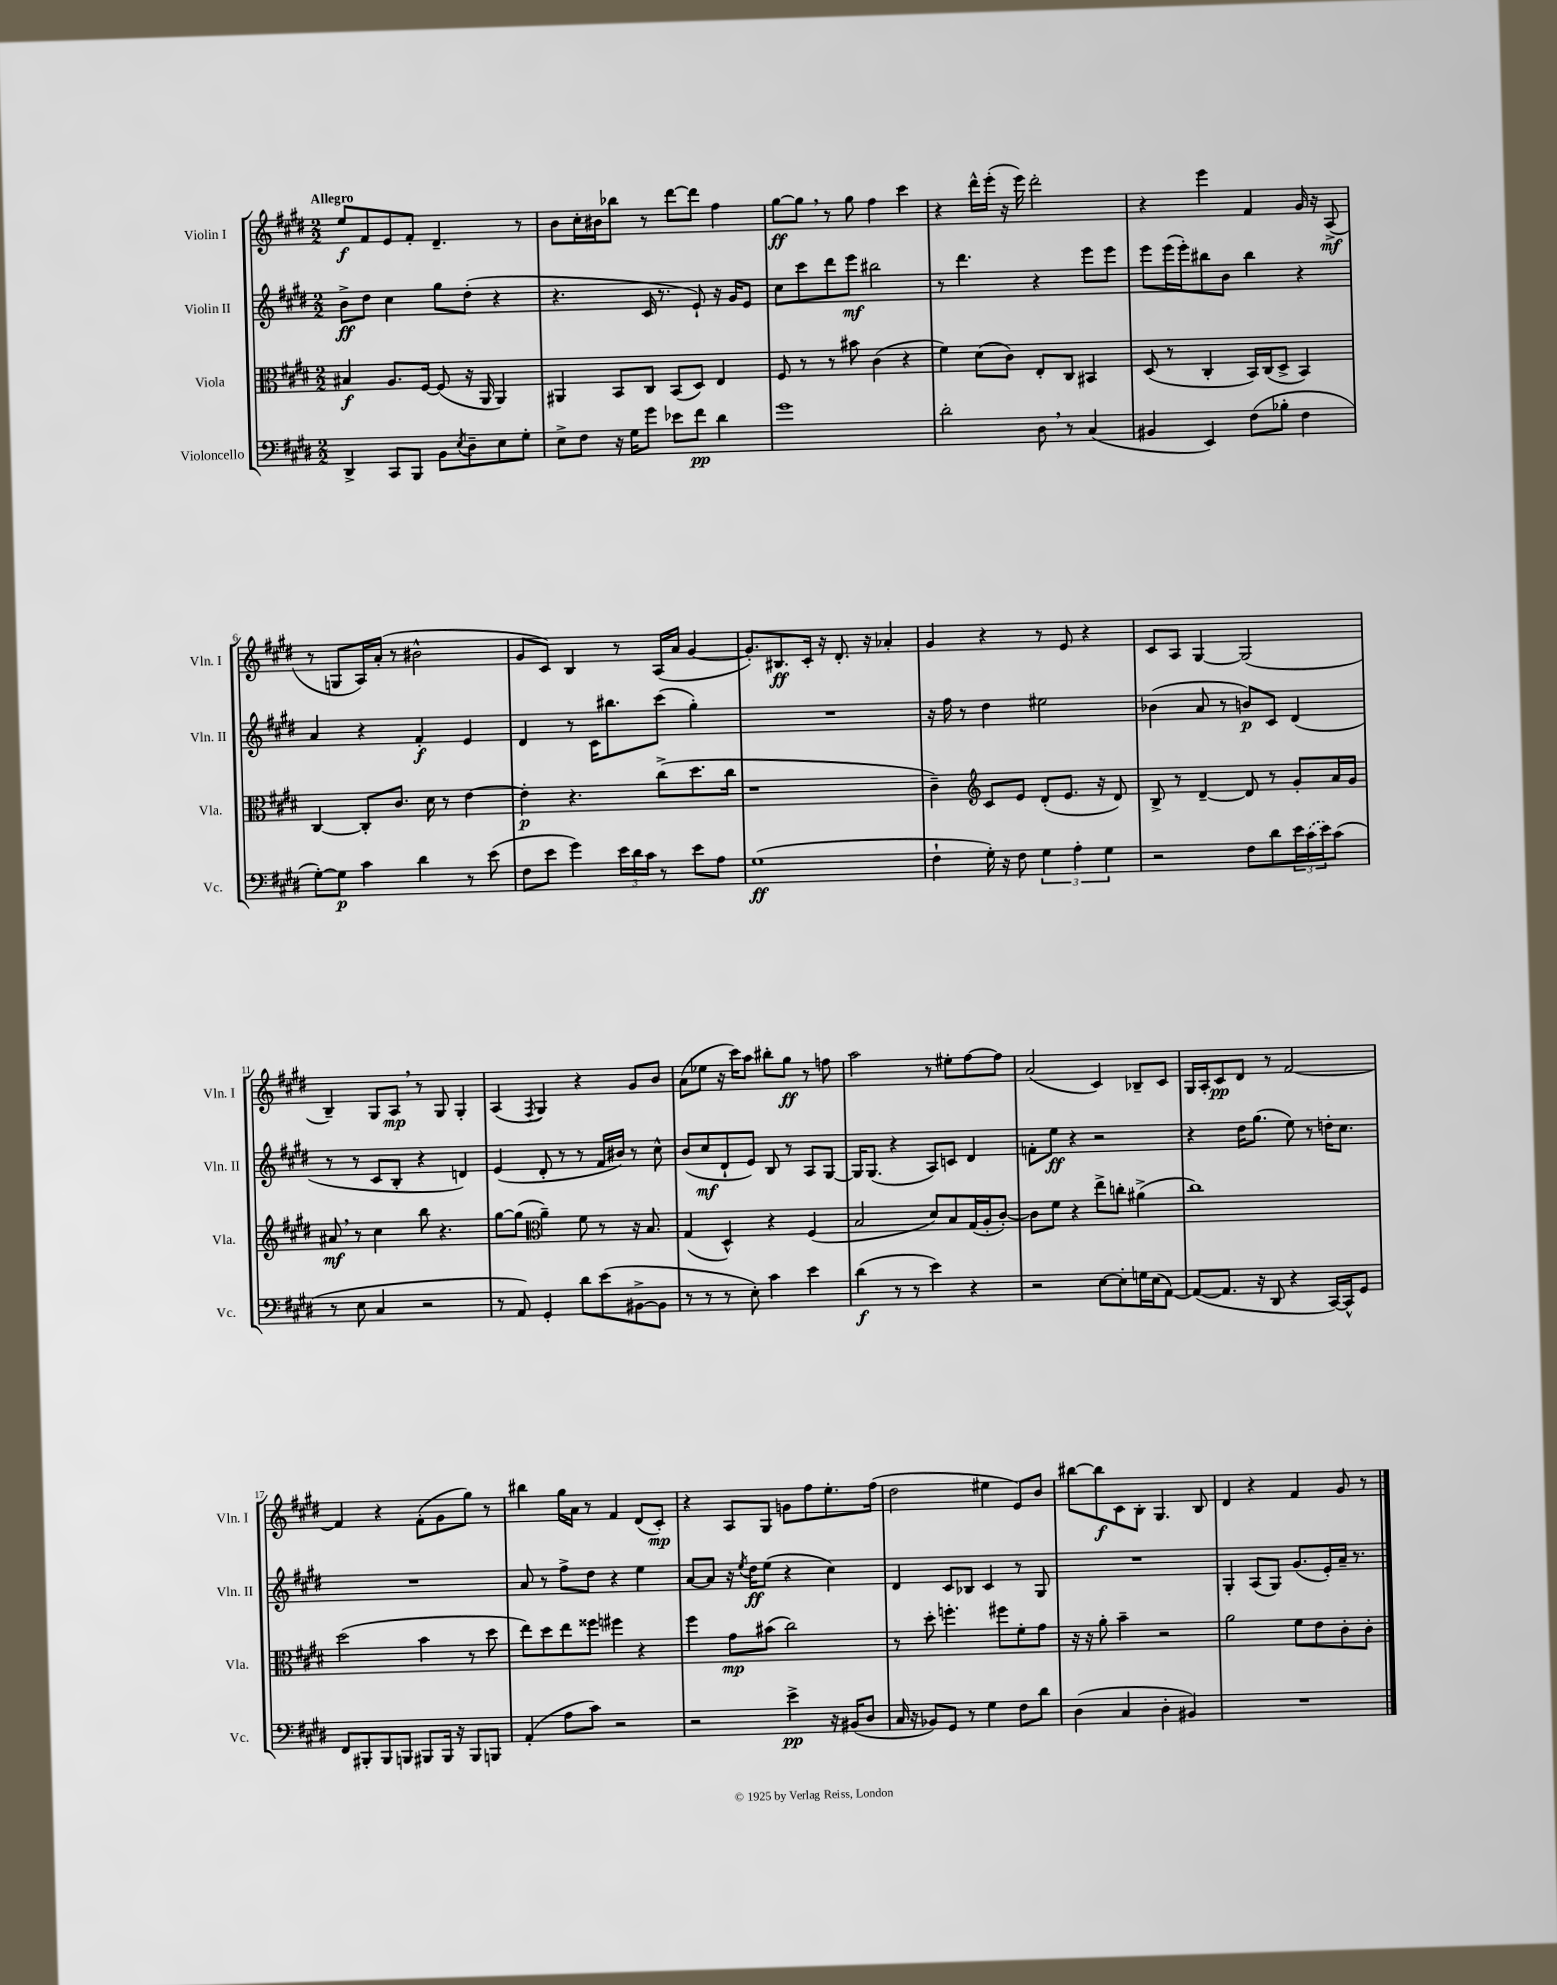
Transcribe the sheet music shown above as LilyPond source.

<<
\new StaffGroup <<
\new Staff = "s0" \with { instrumentName = "Violin I" shortInstrumentName = "Vln. I" } {
    \clef treble \key e \major \numericTimeSignature \time 2/2 \tempo "Allegro"
    e''8\f fis'8 e'8 fis'8-. dis'4.-- r8 |
    b'8 cis''16-. bis'16 bes''8 r8 dis'''8~ dis'''8 fis''4 |
    gis''8~\ff gis''8 \breathe r8 gis''8 fis''4 cis'''4 |
    r4 dis'''16-^ e'''16-.( r16 e'''16) dis'''2-. |
    r4 e'''4 fis'4 gis'16 r16 a8->\mf( |
    r8 g8 a16) a'16-.( r8 bis'2-^ |
    gis'8 cis'8) b4 r8 a16( a'16 gis'4~ |
    gis'8.-.) bis8.\ff cis'16-. r16 dis'8.-. r16 aes'4-. |
    gis'4 r4 r8 e'8 r4 |
    cis'8 a8 gis4~ gis2( |
    b4--) gis8 a8\mp \breathe r8 gis8 gis4-. |
    a4( \acciaccatura { fis8 } gis4) r4 gis'8 b'8 |
    a'8( ees''8 r16 cis'''16) a''8 bis''8-. gis''8\ff r8 f''8 |
    a''2 r8 eis''8-. fis''8~ fis''8 |
    a'2( cis'4) bes8-- cis'8 |
    gis16 a16-. cis'8\pp dis'8 r8 fis'2~ |
    fis'4 r4 fis'8-.( gis'8 gis''8) r8 |
    bis''4 gis''16 a'16 r8 fis'4 dis'8( cis'8-.\mp) |
    r4 a8 gis8 g'8 fis''8 e''8.-. fis''16( |
    dis''2 eis''4 e'8) b'8 |
    bis''8~ bis''8\f cis'8 b8-. gis4. b8 |
    dis'4 r4 fis'4 gis'8 r8 \bar "|." |
}
\new Staff = "s1" \with { instrumentName = "Violin II" shortInstrumentName = "Vln. II" } {
    \clef treble \key e \major \numericTimeSignature \time 2/2
    b'8->\ff dis''8 cis''4 gis''8 dis''8-.( r4 |
    r4. cis'16 r8. e'8-!) r16 gis'16 e'8 |
    cis''8 cis'''8 dis'''8 e'''8\mf bis''2 |
    r8 dis'''4. r4 e'''8 e'''8 |
    e'''8 e'''16( e'''16-.) bis''8 b'8 bis''4 r4 |
    a'4 r4 fis'4-.\f e'4 |
    dis'4 r8 cis'16 bis''8. cis'''8( gis''4-.) |
    R1 |
    r16 fis''16 r8 dis''4 eis''2 |
    bes'4( a'8 r8 b'8\p) cis'8 dis'4( |
    r8 r8 cis'8 b8-. r4 d'4) |
    e'4( dis'8-. r8 r8 fis'16 bis'16) r8 cis''8-^ |
    b'8( cis''8\mf dis'8-! e'8) b8 r8 a8 gis8~ |
    gis16 gis8.( r4 a8) c'8 dis'4 |
    f'8-. e''8\ff r4 r2 |
    r4 dis''16 gis''8.( e''8) r8 d''16-. cis''8. |
    R1 |
    a'8 r8 fis''8-> dis''8 r4 e''4 |
    a'8~ a'8 r16 \acciaccatura { e''8 } dis''16\ff e''8( r4 cis''4) |
    dis'4 cis'8 bes8 cis'4 r8 gis8 |
    R1 |
    gis4-. a8( gis8) gis'8.( e'16-.) a'16-- r8. \bar "|." |
}
\new Staff = "s2" \with { instrumentName = "Viola" shortInstrumentName = "Vla." } {
    \clef alto \key e \major \numericTimeSignature \time 2/2
    bis4\f a8. fis16~ fis8( r16 a,16 a,4) |
    ais,4 b,8 cis8 b,8( dis8) e4 |
    fis8 r8 r8 bis'8 cis'4( r4 |
    fis'4) dis'8( cis'8) e8-. cis8 bis,4 |
    dis8( r8 cis4-. b,16) cis16( dis8-> b,4) |
    cis4~ cis8-. cis'8. dis'16 r8 e'4~ |
    e'4-.\p r4. cis''8->( dis''8. cis''16 |
    r1 |
    cis'4--) \clef treble cis'8 e'8 dis'8-.( e'8. r16 dis'8) |
    b8-> r8 dis'4~-- dis'8 r8 gis'8-. a'16 gis'16 |
    ais'8\mf \breathe r8 cis''4 b''8 r4. |
    gis''8~ gis''8( \clef alto a'4--) fis'8 r8 r16 b8. |
    gis4( dis4-^) r4 fis4( |
    b2 dis'8) b8 gis16( a16-. cis'8~-.) |
    cis'8 fis'8 r4 e''8-> c''8-. ais'4->( |
    cis''1) |
    dis''2( b'4 r8 dis''8 |
    e''8) dis''8 e''8 fisis''8 fis''4 r4 |
    fis''4 gis'8\mp bis'8( cis''2) |
    r8 dis''8-. f''4.-. fis''8 fis'8-. gis'8 |
    r16 r16 a'8-. b'4-- r2 |
    a'2 fis'8 e'8 cis'8-. cis'8-. \bar "|." |
}
\new Staff = "s3" \with { instrumentName = "Violoncello" shortInstrumentName = "Vc." } {
    \clef bass \key e \major \numericTimeSignature \time 2/2
    dis,4-> cis,8 b,,8 b,8 \acciaccatura { e8 } dis8-- e8 gis8-. |
    e8-> fis8 r16 gis16 gis'8 ees'8 fis'8\pp dis'4 |
    gis'1 |
    dis'2-. dis8 \breathe r8 cis4( |
    bis,4 e,4) fis8( bes8-. fis4 |
    gis8~-.) gis8\p cis'4 dis'4 r8 e'8( |
    fis8 e'8 gis'4) \tuplet 3/2 { e'16 dis'16 cis'16 } r8 e'8 a8 |
    gis1\ff( |
    fis4-! gis16-.) r16 fis8 \tuplet 3/2 { gis4 a4-. gis4 } |
    r2 fis8 dis'8 \tuplet 3/2 { e'16 \once \slurDashed cis'16( e'16) } cis'8( |
    r8 e8 cis4 r2 |
    r8 a,8) gis,4-. dis'8 e'8( bis,8~-> bis,8 |
    r8 r8 r8 e8-.) cis'4 e'4 |
    dis'4\f( r8 r8 e'4) r4 |
    r2 e8~ e8-. g16 e16( a,8~) |
    a,8~( a,8. r16 dis,8 r4 cis,16~) cis,16-^ gis,8 |
    fis,8 bis,,8-. bis,,8 b,,8 bis,,8 bis,,16 r16 bis,,8 b,,8 |
    a,4-.( a8 cis'8) r2 |
    r2 e'4->\pp r16 bis,16( dis8 |
    cis16 r16 bes,8) gis,8 r8 gis4 fis8 dis'8 |
    dis4( cis4 dis4-. bis,4) |
    R1 \bar "|." |
}
>>
>>
